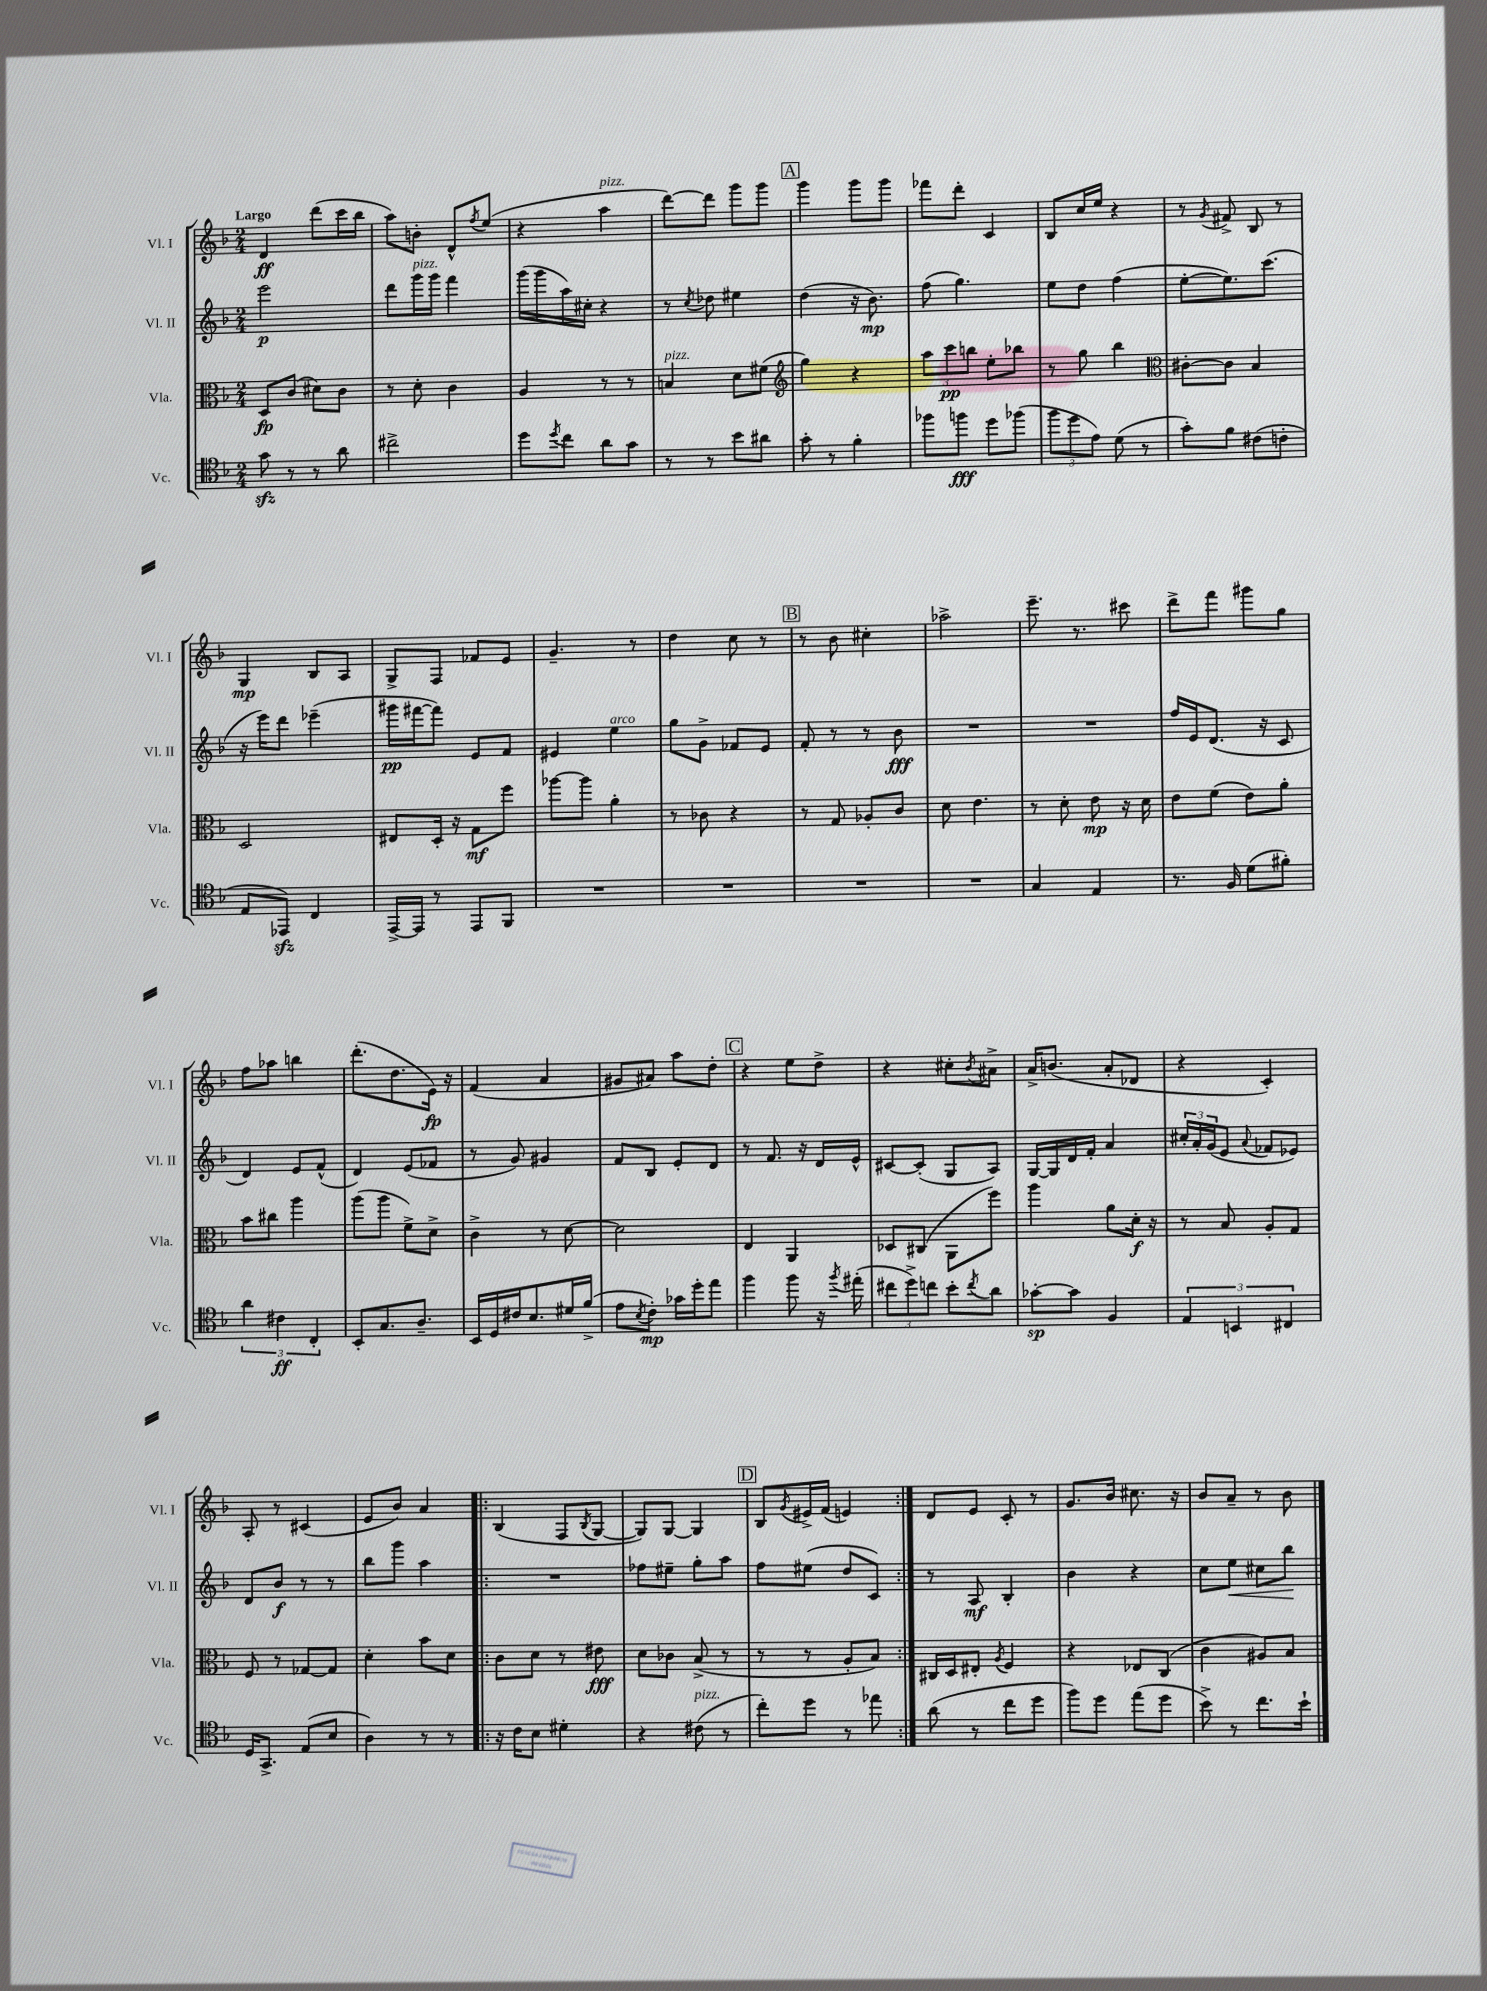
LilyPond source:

<<
\new StaffGroup <<
\new Staff = "s0" \with { instrumentName = "Vl. I" shortInstrumentName = "Vl. I" } {
    \clef treble \key f \major \numericTimeSignature \time 2/4 \tempo "Largo"
    d'4\ff d'''8( c'''16 bes''16 |
    a''8) b'8-. d'8-^ \acciaccatura { f''8 } e''8( |
    r4 a''4^\markup { \italic "pizz." } |
    d'''8~) d'''8 g'''8 g'''8 |
    \mark \markup { \box "A" } g'''4 g'''8 g'''8 |
    fes'''8 d'''8-. c'4 |
    bes8 c''16 e''16 r4 |
    r8 \acciaccatura { g'8 } fis'8-> bes8 r8 |
    g4\mp bes8 a8 |
    g8-> f8 fes'8 e'8 |
    g'4.-- r8 |
    d''4 c''8 r8 |
    \mark \markup { \box "B" } r8 bes'8 cis''4-. |
    aes''2-> |
    e'''8.-- r8. cis'''8 |
    d'''8-> f'''8 gis'''8 g''8 |
    f''8 aes''8 b''4 |
    d'''8.-.( d''8. e'16\fp) r16 |
    f'4( a'4 |
    gis'8 ais'8) a''8 d''8-. |
    \mark \markup { \box "C" } r4 e''8 d''8-> |
    r4 cis''8-. \acciaccatura { bes'8 } ais'8-> |
    a'16-> b'8.( a'8-. des'8 |
    r4 c'4-.) |
    a8-. r8 cis'4( |
    e'8 bes'8) a'4 |
    \repeat volta 2 { bes4( f8 \acciaccatura { bes8 } g8~ |
    g8) g8~ g4 |
    \mark \markup { \box "D" } bes8 \acciaccatura { g'8 } eis'16-> f'16( e'4) | }
    d'8 e'8 c'8-. r8 |
    g'8. bes'16 cis''8. r16 |
    bes'8 a'8-- r8 bes'8 \bar "|." |
}
\new Staff = "s1" \with { instrumentName = "Vl. II" shortInstrumentName = "Vl. II" } {
    \clef treble \key f \major \numericTimeSignature \time 2/4
    e'''2\p |
    d'''8 g'''16^\markup { \italic "pizz." } g'''16 f'''4 |
    g'''16( g'''16 a''16) cis''16-. r4 |
    r8 \acciaccatura { c''8 } des''8 eis''4 |
    \mark \markup { \box "A" } d''4( r16 bes'8.\mp) |
    f''8( g''4.) |
    e''8 d''8 f''4( |
    e''8~-. e''8.) c'''8.( |
    r16 e'''16) d'''8 ees'''4--( |
    gis'''16\pp fis'''16~ fis'''8) e'8 f'8 |
    eis'4 e''4^\markup { \italic "arco" } |
    g''8 g'8-> fes'8 e'8 |
    \mark \markup { \box "B" } f'8-. r8 r8 bes'8\fff |
    R2 |
    R2 |
    f''16 e'16 d'8.( r16 c'8 |
    d'4) e'8 f'8-^( |
    d'4) e'8( fes'8 |
    r8 g'8) gis'4 |
    f'8 bes8 e'8-. d'8 |
    \mark \markup { \box "C" } r8 f'8. r16 d'16 e'16-^ |
    cis'8~ cis'8-.( g8 a8) |
    g16~ g16 d'16 f'16-. a'4 |
    \tuplet 3/2 { cis''16-. a'16-. g'16( } e'8 \appoggiatura { a'8 } fes'8 ees'8) |
    d'8 bes'8\f r8 r8 |
    bes''8 g'''8 a''4 |
    \repeat volta 2 { R2 |
    fes''8 eis''8-- g''8-. a''8 |
    \mark \markup { \box "D" } f''8 eis''8( d''8 c'8) | }
    r8 a8\mf bes4-. |
    bes'4 r4 |
    c''8 e''8\< cis''8 bes''8\! \bar "|." |
}
\new Staff = "s2" \with { instrumentName = "Vla." shortInstrumentName = "Vla." } {
    \clef alto \key f \major \numericTimeSignature \time 2/4
    d8\fp c'8( dis'8) c'8 |
    r8 d'8-. c'4 |
    a4 r8 r8 |
    b4^\markup { \italic "pizz." } d'8 fis'8( |
    \mark \markup { \box "A" } \clef treble g''4) r4 |
    \tuplet 3/2 { a''8 c'''8\pp b''8 } e''8-. bes''8 |
    r8 g''8 bes''4 |
    \clef alto cis'8~-. cis'8 bes4 |
    d2 |
    eis8 d16-. r16 g8\mf f''8 |
    aes''8~ aes''8 a'4-. |
    r8 ces'8 r4 |
    \mark \markup { \box "B" } r8 g8 aes8-. c'8 |
    d'8 e'4. |
    r8 d'8-. e'8\mp r16 d'16 |
    e'8 f'8( e'8) a'8-. |
    bes'8 cis''8 a''4 |
    a''8( a''8 f'8->) d'8-> |
    c'4-> r8 d'8~ |
    d'2 |
    \mark \markup { \box "C" } e4 a,4 |
    des8 cis8( a,8 f''8) |
    a''4 a'8 d'16-.\f r16 |
    r8 bes8 a8-. g8 |
    f8 r8 ges8~ ges8 |
    d'4-. bes'8 d'8 |
    \repeat volta 2 { c'8 d'8 r8 eis'8\fff |
    d'8 ces'8 bes8->( r8 |
    \mark \markup { \box "D" } r8 r8 a8-. bes8) | }
    cis16 d16 eis8-. \acciaccatura { a8 } f4 |
    r4 ees8 c8( |
    c'4 ais8) bes8 \bar "|." |
}
\new Staff = "s3" \with { instrumentName = "Vc." shortInstrumentName = "Vc." } {
    \clef tenor \key f \major \numericTimeSignature \time 2/4
    g'8\sfz r8 r8 a'8 |
    cis''2-> |
    d''8 \acciaccatura { d''8 } c''8 a'8 g'8 |
    r8 r8 bes'8 ais'8 |
    \mark \markup { \box "A" } g'8-. r8 f'4-. |
    fes''8 f''8\fff d''8 fes''8( |
    \tuplet 3/2 { f''8 d''8 e'8) } d'8( r8 |
    g'8-.) f'8 cis'8( c'8-. |
    e8 ees,8\sfz) c4 |
    e,16~-> e,16 r8 e,8 f,8 |
    R2 |
    R2 |
    \mark \markup { \box "B" } R2 |
    R2 |
    g4 e4 |
    r8. f16 d'8( fis'8-.) |
    \tuplet 3/2 { a'4 cis'4\ff c4-. } |
    bes,8-. g8. a8.-- |
    bes,16 d16 cis'16 bes8. dis'16 f'16->( |
    e'8 \acciaccatura { bes8 } c'8-.\mp) ges'16 d''16-. e''8 |
    \mark \markup { \box "C" } f''4 f''8 r16 \acciaccatura { f''8 } eis''16-.( |
    \tuplet 3/2 { cis''8 d''8->) c''8 } bes'8-. \acciaccatura { c''8 } a'8 |
    ges'8~-.\sp ges'8 f4 |
    \tuplet 3/2 { e4 b,4 cis4 } |
    d16 g,8.-> e8( bes8 |
    a4) r8 r8 |
    \repeat volta 2 { r16 c'16 bes8 dis'4-. |
    r4 cis'8^\markup { \italic "pizz." }( r8 |
    \mark \markup { \box "D" } c''8-.) d''8 r8 ees''8 | }
    a'8( r8 c''8 d''8 |
    f''8) d''8 e''8( d''8 |
    bes'8->) r8 c''8. bes'16-! \bar "|." |
}
>>
>>
\layout { \context { \Score \remove "Bar_number_engraver" } }
